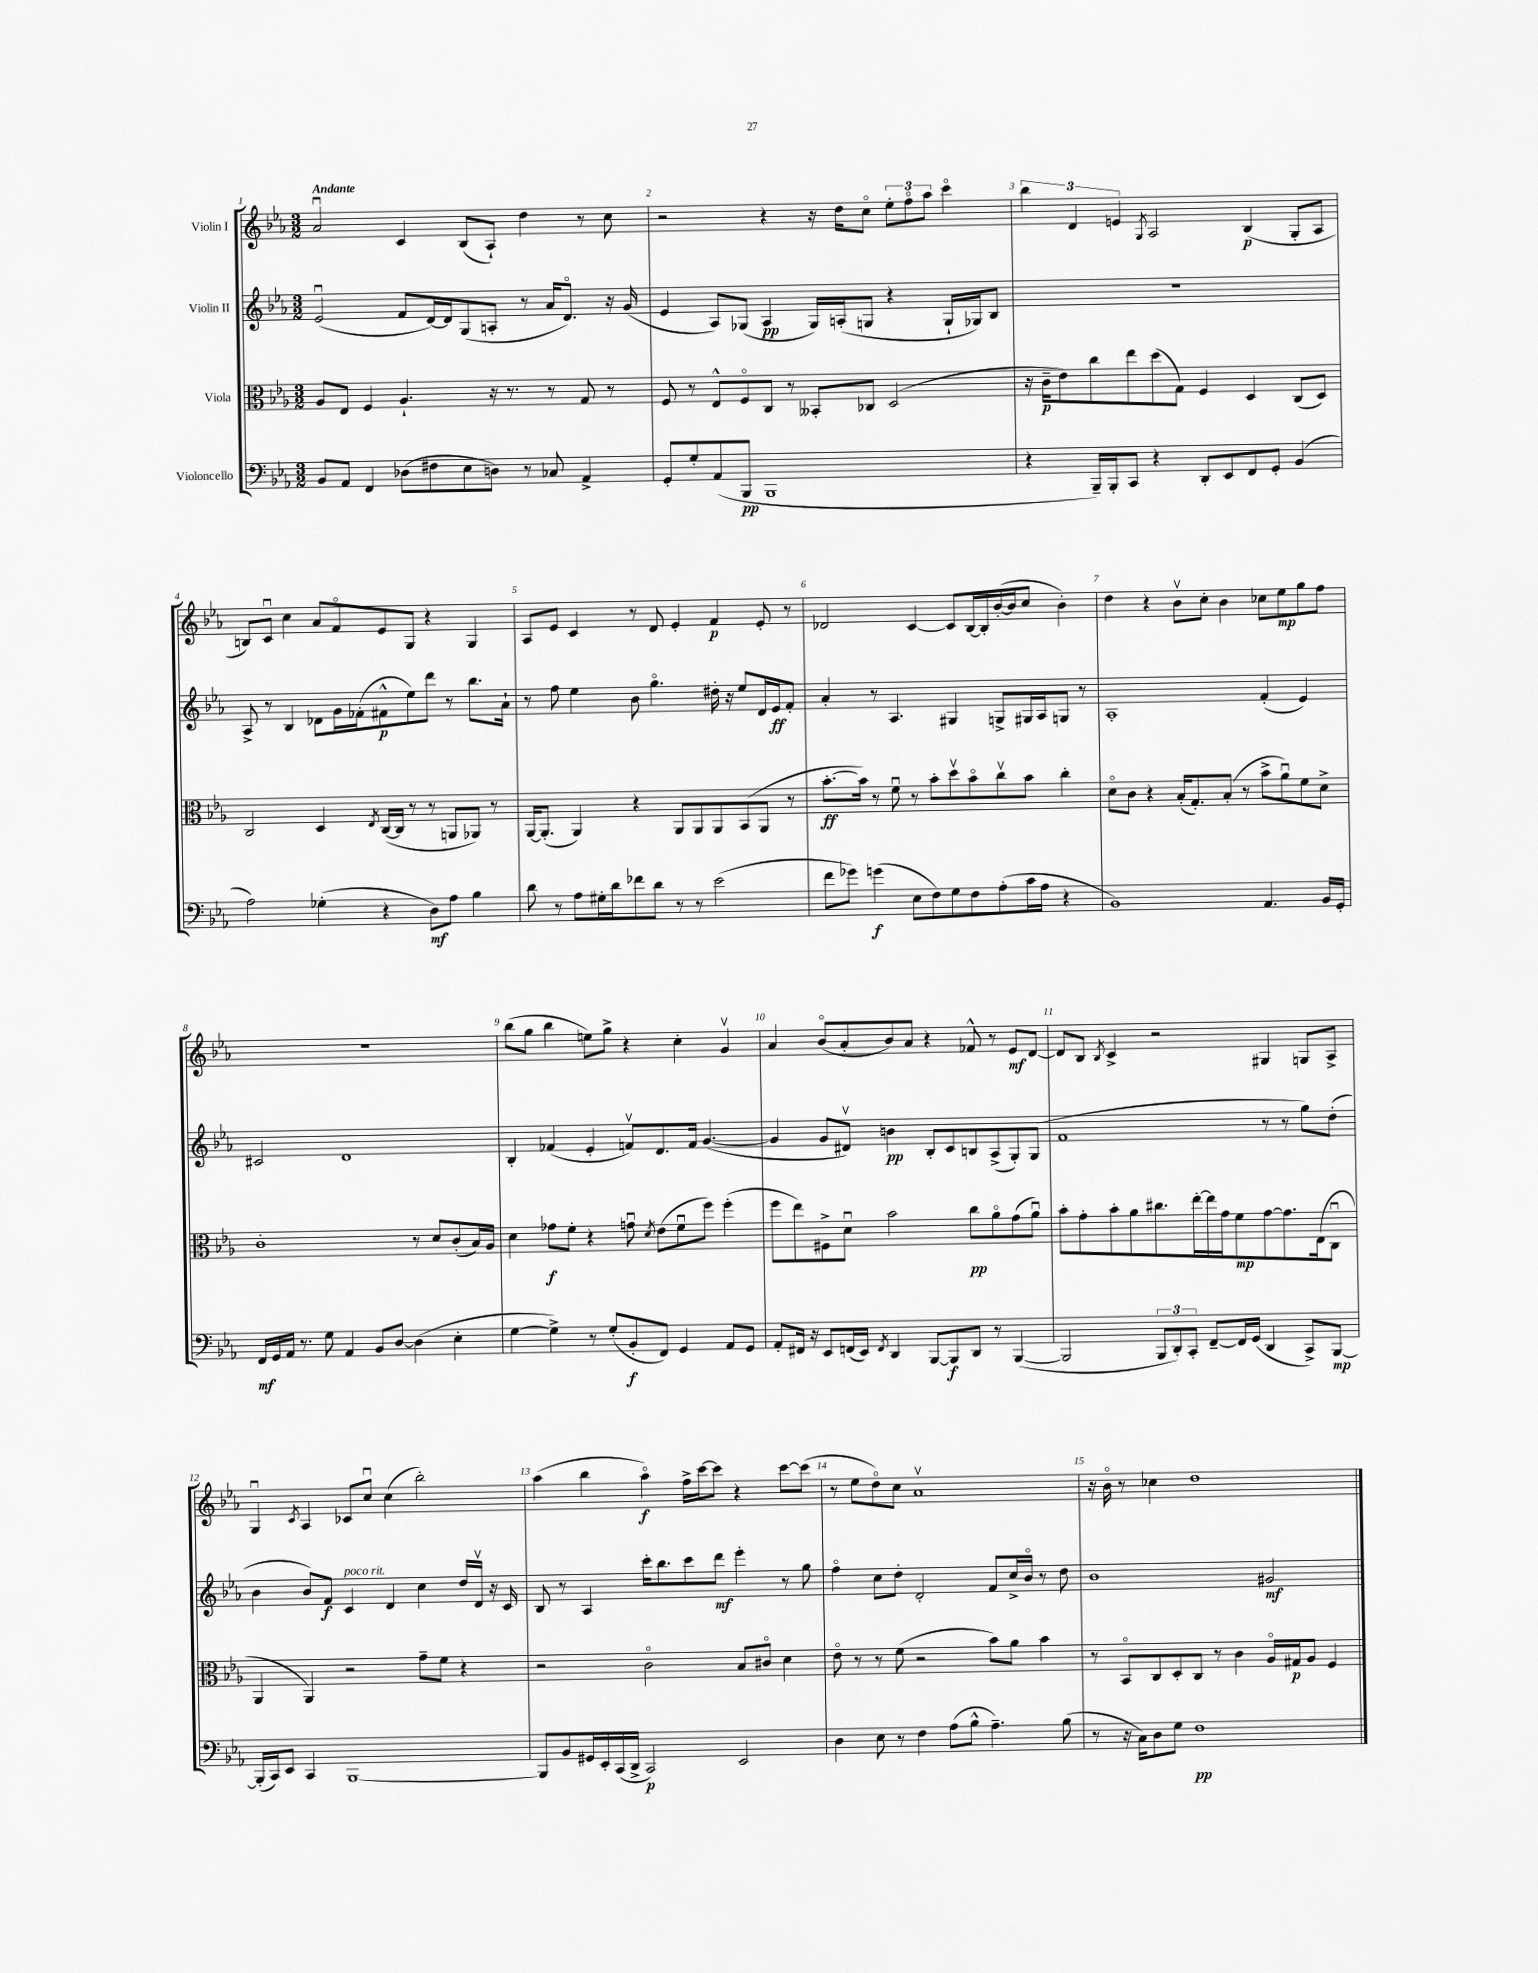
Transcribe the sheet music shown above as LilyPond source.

<<
\new StaffGroup <<
\new Staff = "s0" \with { instrumentName = "Violin I" } {
    \clef treble \key ees \major \numericTimeSignature \time 3/2 \tempo "Andante"
    \autoBeamOff aes'2\downbow c'4 bes8[( aes8]-!) d''4 r8 c''8 |
    r2 r4 r16 d''16[ c''8]\flageolet \tuplet 3/2 { ees''8[-. f''8\flageolet aes''8] } c'''4\flageolet |
    \tuplet 3/2 { bes''4 d'4 e'4 } \acciaccatura { g8 } aes2 bes4\p( g8[-. aes8] |
    b8[) c'8]\downbow c''4 aes'8[ f'8\flageolet ees'8 g8] r4 g4 |
    aes8[ ees'8] c'4 r8 d'8 ees'4-. f'4\p ees'8-. r8 |
    des'2 c'4~ c'8[ bes16~ bes16-. bes'16~-.( bes'16 c''8] bes'4-.) |
    d''4 r4 bes'8[\upbow c''8]-. bes'4 ces''8[ ees''8\mp g''8 f''8] |
    R1. |
    bes''8[( g''8] bes''4 e''8[) g''8]-> r4 c''4-. g'4\upbow |
    aes'4 bes'8[\flageolet( aes'8-. bes'8) aes'8] r4 fes'8-^ r8 ees'8[\mf d'8]~ |
    d'8[ bes8] \acciaccatura { bes8 } c'4-> r2 gis4 g8[ aes8]-> |
    g4\downbow \acciaccatura { c'8 } aes4 ces'8[ c''8]\downbow c''4( bes''2-.) |
    aes''4( bes''4 aes''4\flageolet\f) f''16[-> c'''16~ c'''8] r4 c'''8[~ c'''8]( |
    r8 ees''8[ d''8\flageolet) c''8] aes'1\upbow |
    r16 bes'16\flageolet r8 ces''4 d''1 \bar "|." |
}
\new Staff = "s1" \with { instrumentName = "Violin II" } {
    \clef treble \key ees \major \numericTimeSignature \time 3/2
    \autoBeamOff ees'2\downbow( f'8[ d'16~) d'16 g8( a8]-. r8 aes'16[ d'8.]\flageolet) r16 g'16( |
    ees'4 aes8[) ges8]( aes4\pp ges16[) a16-.( g8] r4 g16[-! ges16) bes8] |
    R1. |
    aes8-> r8 bes4 des'8[ g'16 fes'16-.( fis'8-^\p ees''8) d'''8] r8 bes''8.[ aes'16]-! |
    r8 f''8 ees''4 bes'8 g''4.\flageolet dis''16-. r16 ees''8[ d'16 ees'16\ff f'8]-. |
    aes'4-. r8 aes4. gis4 g8[-> gis16 aes16 g8] r8 |
    aes1-. f'4-.( ees'4) |
    cis'2 d'1 |
    bes4-. fes'4( ees'4-. f'8[\upbow) d'8. f'16] g'4.~( |
    g'4 g'8[ dis'8]\upbow) b'4\pp bes8[-. c'8 b8 aes8->( g8-.) g8]( |
    f'1 r8 r8 g''8[) d''8]-.( |
    bes'4 bes'8[) f'8]\f c'4^\markup { \italic "poco rit." } d'4 c''4 d''16[ d'16]\upbow r16 c'16 |
    bes8 r8 aes4 c'''16[-. bes''8. c'''8 d'''8]\mf ees'''4-. r8 g''8 |
    f''4\flageolet c''8[ d''8]-. d'2-. f'8[ c''16-> bes'16]\flageolet r8 d''8 |
    bes'1 gis'2\mf \bar "|." |
}
\new Staff = "s2" \with { instrumentName = "Viola" } {
    \clef alto \key ees \major \numericTimeSignature \time 3/2
    \autoBeamOff aes8[ ees8] f4 aes4.-! r16 r8. r8 g8 r8 |
    f8 r8 ees8[-^ f8\flageolet c8] r8 beses,8[-. ces8] d2( |
    r16 c'16[--\p ees'8) c''8 ees''8 d''8( g8]) f4 d4 c8[( d8]) |
    c2 d4 \acciaccatura { ees8 } c16[~( c16] r8 r8 a,8[ aes,8]) r8 |
    aes,16[~ aes,8.]-.( aes,4) r4 aes,8[ aes,8 aes,8 bes,8( aes,8] r8 |
    bes'8.[~-.\ff bes'16]) r8 f'8\downbow r8 bes'8[-. d''8\upbow bes'8\flageolet c''8\upbow bes'8] c''4-. |
    d'8[\flageolet c'8] r4 bes16[-.( g8.-.) bes8]-.( r8 bes'8[-> aes'8\downbow) f'8 d'8]-> |
    c'1-. r8 d'8[ c'8-.( bes16) aes16] |
    d'4 ges'8[\f f'8]-. r4 g'8\downbow \acciaccatura { d'8 } ees'8[( f'8\downbow f''8]) f''4-.( |
    f''8[ ees''8) fis8-> d'8]\downbow bes'2 c''8[\pp aes'8\flageolet g'8( aes'8]\downbow) |
    bes'8[-. g'8-. bes'8-. aes'8 cis''8. ees''16~-. ees''16 g'16 f'8\mp g'8~ g'8. ees16( c8]\downbow |
    aes,4 aes,4) r2 g'8[-- f'8] r4 |
    r2 c'2\flageolet bes8[ cis'8]\flageolet d'4 |
    ees'8\flageolet r8 r8 f'8( r2 bes'8[) aes'8] bes'4 |
    r8 bes,8[\flageolet c8 d8-. c8] r8 c'4 aes16[\flageolet gis16\p aes8] f4 \bar "|." |
}
\new Staff = "s3" \with { instrumentName = "Violoncello" } {
    \clef bass \key ees \major \numericTimeSignature \time 3/2
    \autoBeamOff bes,8[ aes,8] f,4 des8[( fis8 ees8 d8]) r8 ces8 aes,4-> |
    g,8[-. g8-. aes,8( bes,,8]\pp bes,,1 |
    r4 bes,,16[--) bes,,16-. c,8] r4 d,8[-. ees,8 f,8 g,8]-. bes,4( |
    aes2) ges4-.( r4 d8[\mf) aes8] bes4 |
    d'8 r8 aes8[ gis16-. d'16 fes'8 d'8] r8 r8 ees'2( |
    f'8[ ges'8]) g'4\f( ees8[ f8) g8 f8 aes8-.( c'16 aes16] r4 |
    bes,1) aes,4. bes,16[ g,16]-. |
    f,16[\mf g,16 aes,16] r8. g8 aes,4 bes,8[ d8]~ d4( ees4-. |
    g4~ g4->) r8 g8[-.( bes,8-.\f f,8]) g,4 aes,8[ g,8] |
    aes,8[-. fis,16] r16 ees,8[ f,16( ees,16]) \acciaccatura { f,8 } d,4 bes,,8[~ bes,,8\f d,8] r8 bes,,4~( |
    bes,,2 \tuplet 3/2 { bes,,8[ d,8-.) c,8]-. } f,8[~-- f,16 g,16]( d,4 c,8[->) bes,,8]~\mp |
    bes,,16[-.( c,16) ees,8] c,4 bes,,1~ |
    bes,,8[ bes,8 gis,16 ees,16-. c,16( d,16]-> c,2\p) ees,2 |
    d4 ees8 r8 f4 aes8[( bes8]-^ aes4.--) bes8( |
    r8 r16 c16[) d8 g8] f1\pp \bar "|." |
}
>>
>>
\layout { \context { \Score \override BarNumber.break-visibility = ##(#f #t #t) barNumberVisibility = #all-bar-numbers-visible } }
